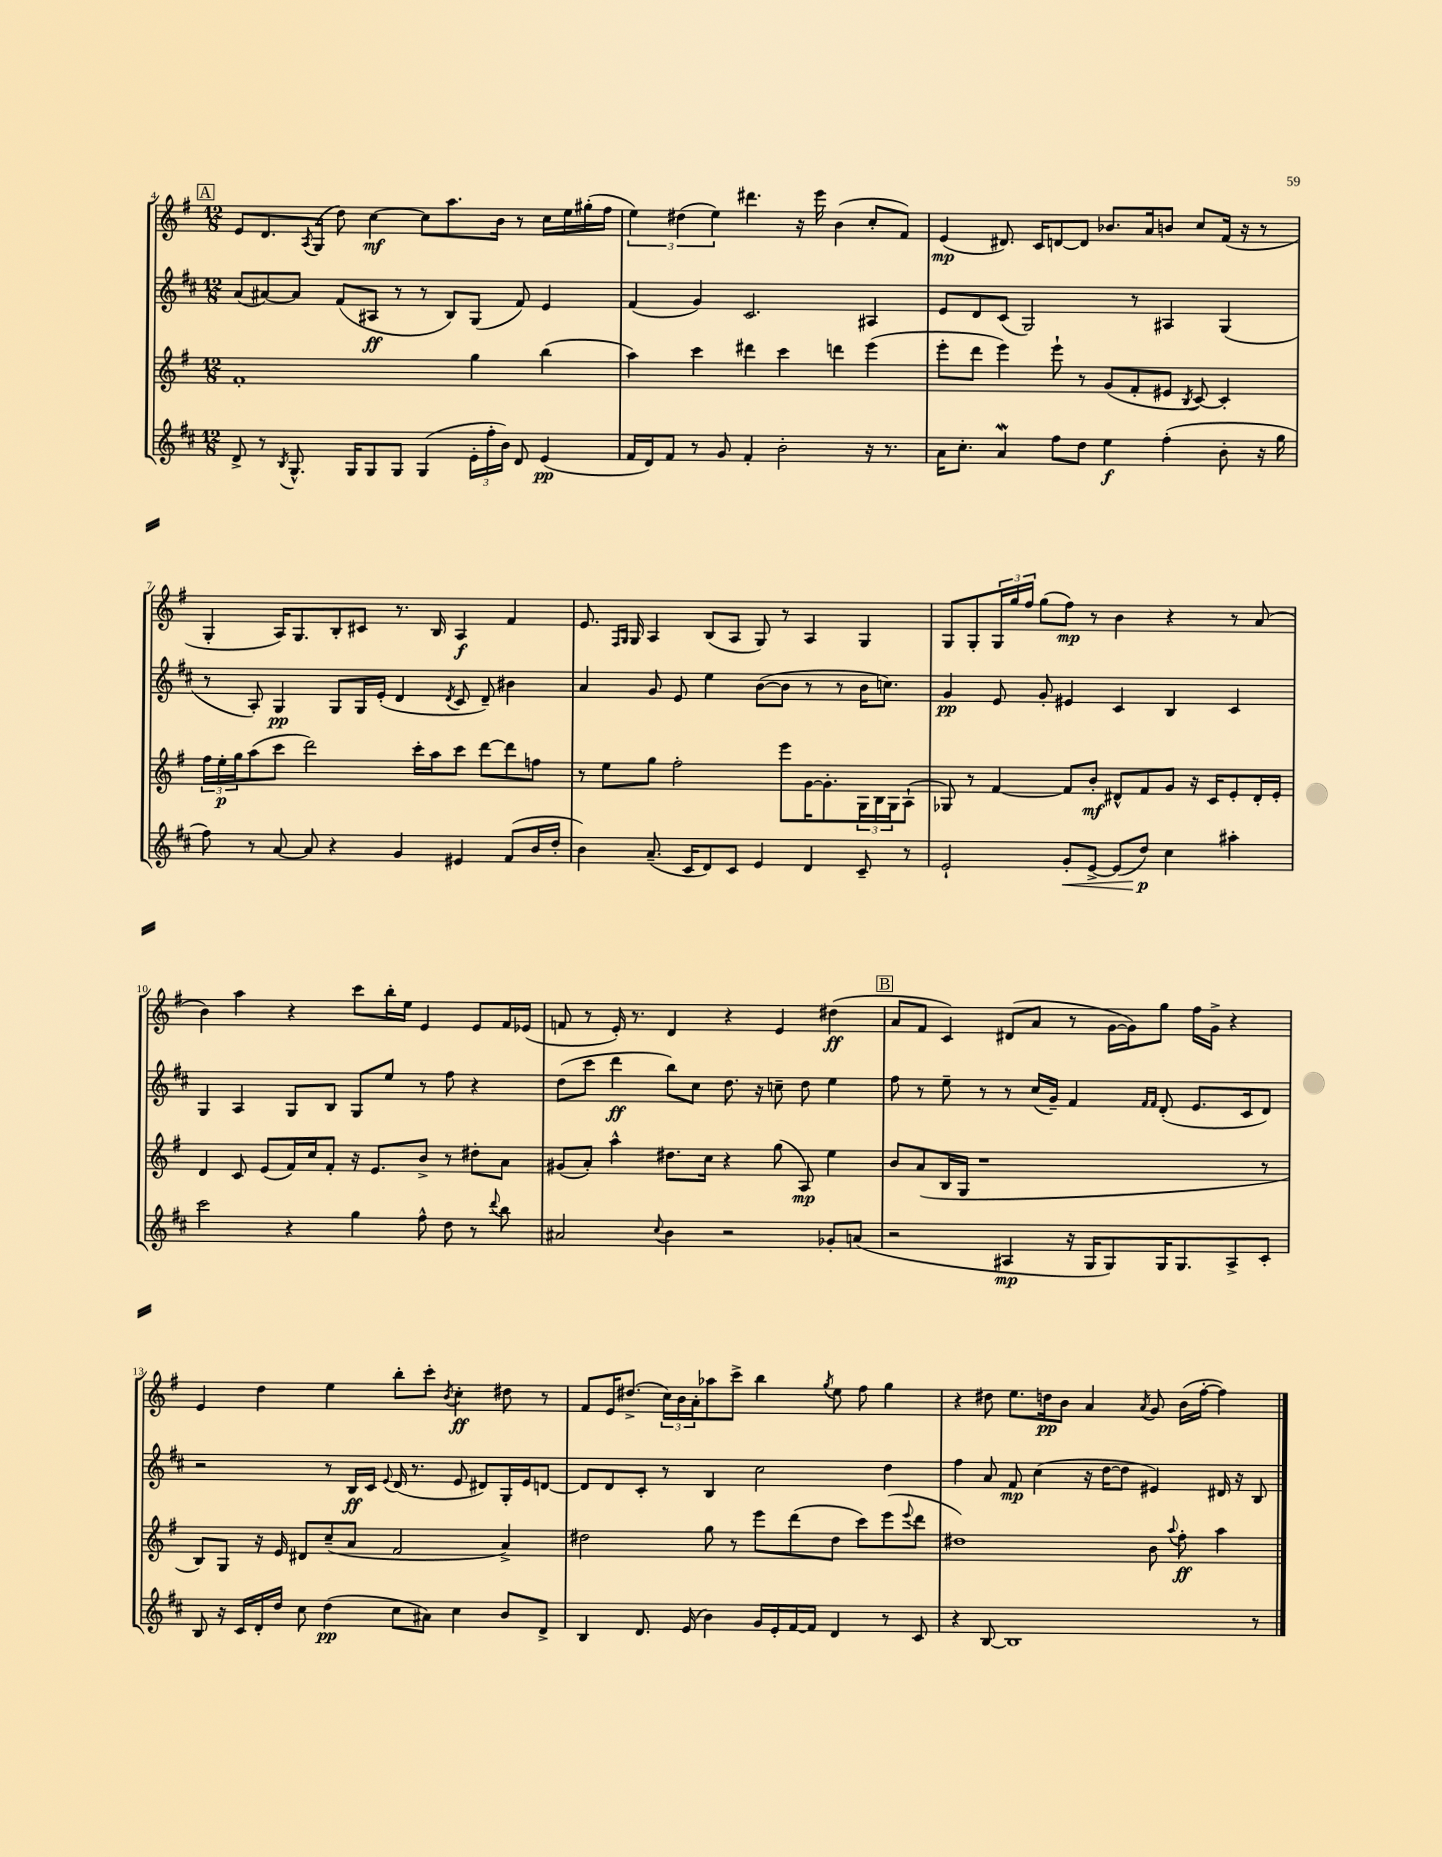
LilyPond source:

<<
\new StaffGroup <<
\new Staff = "s0" {
    \clef treble \key g \major \numericTimeSignature \time 12/8
    \mark \markup { \box "A" } e'8 d'8. \acciaccatura { a8 } g16( d''8) c''4~\mf c''8 a''8. b'16 r8 c''16 e''16 gis''16-.( fis''16 |
    \tuplet 3/2 { e''4) dis''4( e''4) } dis'''4. r16 e'''16 b'4( c''8-. fis'8) |
    e'4\mp( dis'8.) c'16 d'8~ d'8 bes'8. a'16 b'8 c''8 fis'16( r16 r8 |
    g4-. a16) g8. b8-. cis'8 r8. b16 a4\f fis'4 |
    e'8. \grace { fis16 g16 } g16 a4 b8( a8 g8) r8 a4 g4 |
    g8 g8-. \tuplet 3/2 { g16 g''16 fis''16 } g''8( fis''8\mp) r8 b'4 r4 r8 a'8( |
    b'4) a''4 r4 c'''8 b''16-. e''16 e'4 e'8 fis'16 ees'16( |
    f'8 r8 e'16-.) r8. d'4 r4 e'4 dis''4\ff( |
    \mark \markup { \box "B" } a'8 fis'8 c'4) dis'8( a'8 r8 g'16~ g'16) g''8 fis''16 g'16-> r4 |
    e'4 d''4 e''4 b''8-. c'''8-. \acciaccatura { b'8 } c''4-.\ff dis''8 r8 |
    fis'8 e'16 dis''8.->( \tuplet 3/2 { c''16) b'16 a'16-. } aes''8 c'''8-> b''4 \acciaccatura { g''8 } e''8 fis''8 g''4 |
    r4 dis''8 e''8. d''16\pp b'8 a'4 \acciaccatura { a'8 } g'8 b'16( fis''16~-. fis''4) \bar "|." |
}
\new Staff = "s1" {
    \clef treble \key d \major \numericTimeSignature \time 12/8
    \mark \markup { \box "A" } a'8( ais'8~) ais'8 fis'8( ais8\ff r8 r8 b8) g8( fis'8) e'4 |
    fis'4( g'4) cis'2. ais4 |
    e'8 d'8 cis'8( g2) r8 ais4 g4( |
    r8 a8-.) g4\pp g8 g16 e'16-.( d'4 \acciaccatura { d'8 } cis'8 d'8--) bis'4 |
    a'4 g'8 e'8 e''4 b'8~( b'8 r8 r8 b'16 c''8.) |
    g'4\pp e'8 g'8-. eis'4 cis'4 b4 cis'4 |
    g4 a4 g8 b8 g8 e''8 r8 fis''8 r4 |
    d''8( cis'''8 d'''4\ff b''8) cis''8 d''8. r16 c''8-- d''8 e''4 |
    \mark \markup { \box "B" } fis''8 r8 e''8-- r8 r8 cis''16( g'16--) fis'4 \grace { fis'16 fis'16 } d'8-.( e'8. cis'16 d'8) |
    r2 r8 b16\ff cis'16 \appoggiatura { e'8 } d'16( r8. e'8 dis'8) g16-. e'16 d'8~ |
    d'8 d'8 cis'8-. r8 b4 cis''2 d''4 |
    fis''4 a'8 fis'8\mp cis''4( r16 d''16~ d''8 eis'4) dis'16 r16 b8 \bar "|." |
}
\new Staff = "s2" {
    \clef treble \key g \major \numericTimeSignature \time 12/8
    \mark \markup { \box "A" } fis'1-. g''4 b''4( |
    a''4) c'''4 dis'''4 c'''4 d'''4 e'''4( |
    e'''8-. d'''8 e'''4) e'''8-! r8 g'8( fis'8-. eis'8 \acciaccatura { b8 } c'8~) c'4-. |
    \tuplet 3/2 { fis''16 e''16-.\p g''16 } a''8( c'''8 d'''2) c'''16-. a''16 c'''8 d'''8~ d'''8 f''8 |
    r8 e''8 g''8 fis''2-. e'''8 g'16~ g'8.-. \tuplet 3/2 { g16 b16 g16 } a8-!( |
    ges8) r8 fis'4~ fis'8 b'8-.\mf dis'8-^ fis'8 g'8 r16 c'16 e'8-. dis'16-. e'16-. |
    d'4 c'8 e'8( fis'16) c''16 fis'8-. r16 e'8. b'8-> r8 dis''8-. a'8 |
    gis'8( a'8-.) a''4-^ dis''8. c''16 r4 g''8( a8\mp) e''4 |
    \mark \markup { \box "B" } b'8 a'8( b16 g16 r1 r8 |
    b8) g8 r16 e'16 dis'8 c''8--( a'8 fis'2 a'4->) |
    dis''2 g''8 r8 e'''8 d'''8( dis''8 c'''8) e'''8( \appoggiatura { e'''8 } d'''8 |
    dis''1) b'8 \appoggiatura { a''8 } fis''8-.\ff a''4 \bar "|." |
}
\new Staff = "s3" {
    \clef treble \key d \major \numericTimeSignature \time 12/8
    \mark \markup { \box "A" } d'8-> r8 \acciaccatura { b8 } g8.-^ g16 g8 g8 g4( \tuplet 3/2 { e'16-. fis''16-. b'16) } d'8 e'4\pp( |
    fis'16 d'16) fis'8 r8 g'8 fis'4-. b'2-. r16 r8. |
    a'16 cis''8.-. a'4\mordent fis''8 d''8 e''4\f fis''4-.( b'8-. r16 g''16 |
    fis''8) r8 a'8~ a'8 r4 g'4 eis'4 fis'8( b'16 d''16-. |
    b'4) a'8.--( cis'16 d'8) cis'8 e'4 d'4 cis'8-- r8 |
    e'2-! g'8-.\< e'8~-> e'8( d''8\p\!) cis''4 ais''4-. |
    cis'''2 r4 g''4 fis''8-^ d''8 r8 \appoggiatura { d'''8 } b''8 |
    ais'2 \appoggiatura { cis''8 } b'4 r2 ges'8-. a'8( |
    \mark \markup { \box "B" } r2 ais4\mp r16 g16 g8) g16 g8. ais8-> cis'8-. |
    b8 r16 cis'16 d'16-. d''16 cis''8 d''4\pp( cis''8 ais'8) cis''4 b'8 d'8-> |
    b4 d'8. e'16( b'4) g'16 e'16-. fis'16~ fis'16 d'4 r8 cis'8 |
    r4 b8~ b1 r8 \bar "|." |
}
>>
>>
\layout { \context { \Score currentBarNumber = #4 } }
